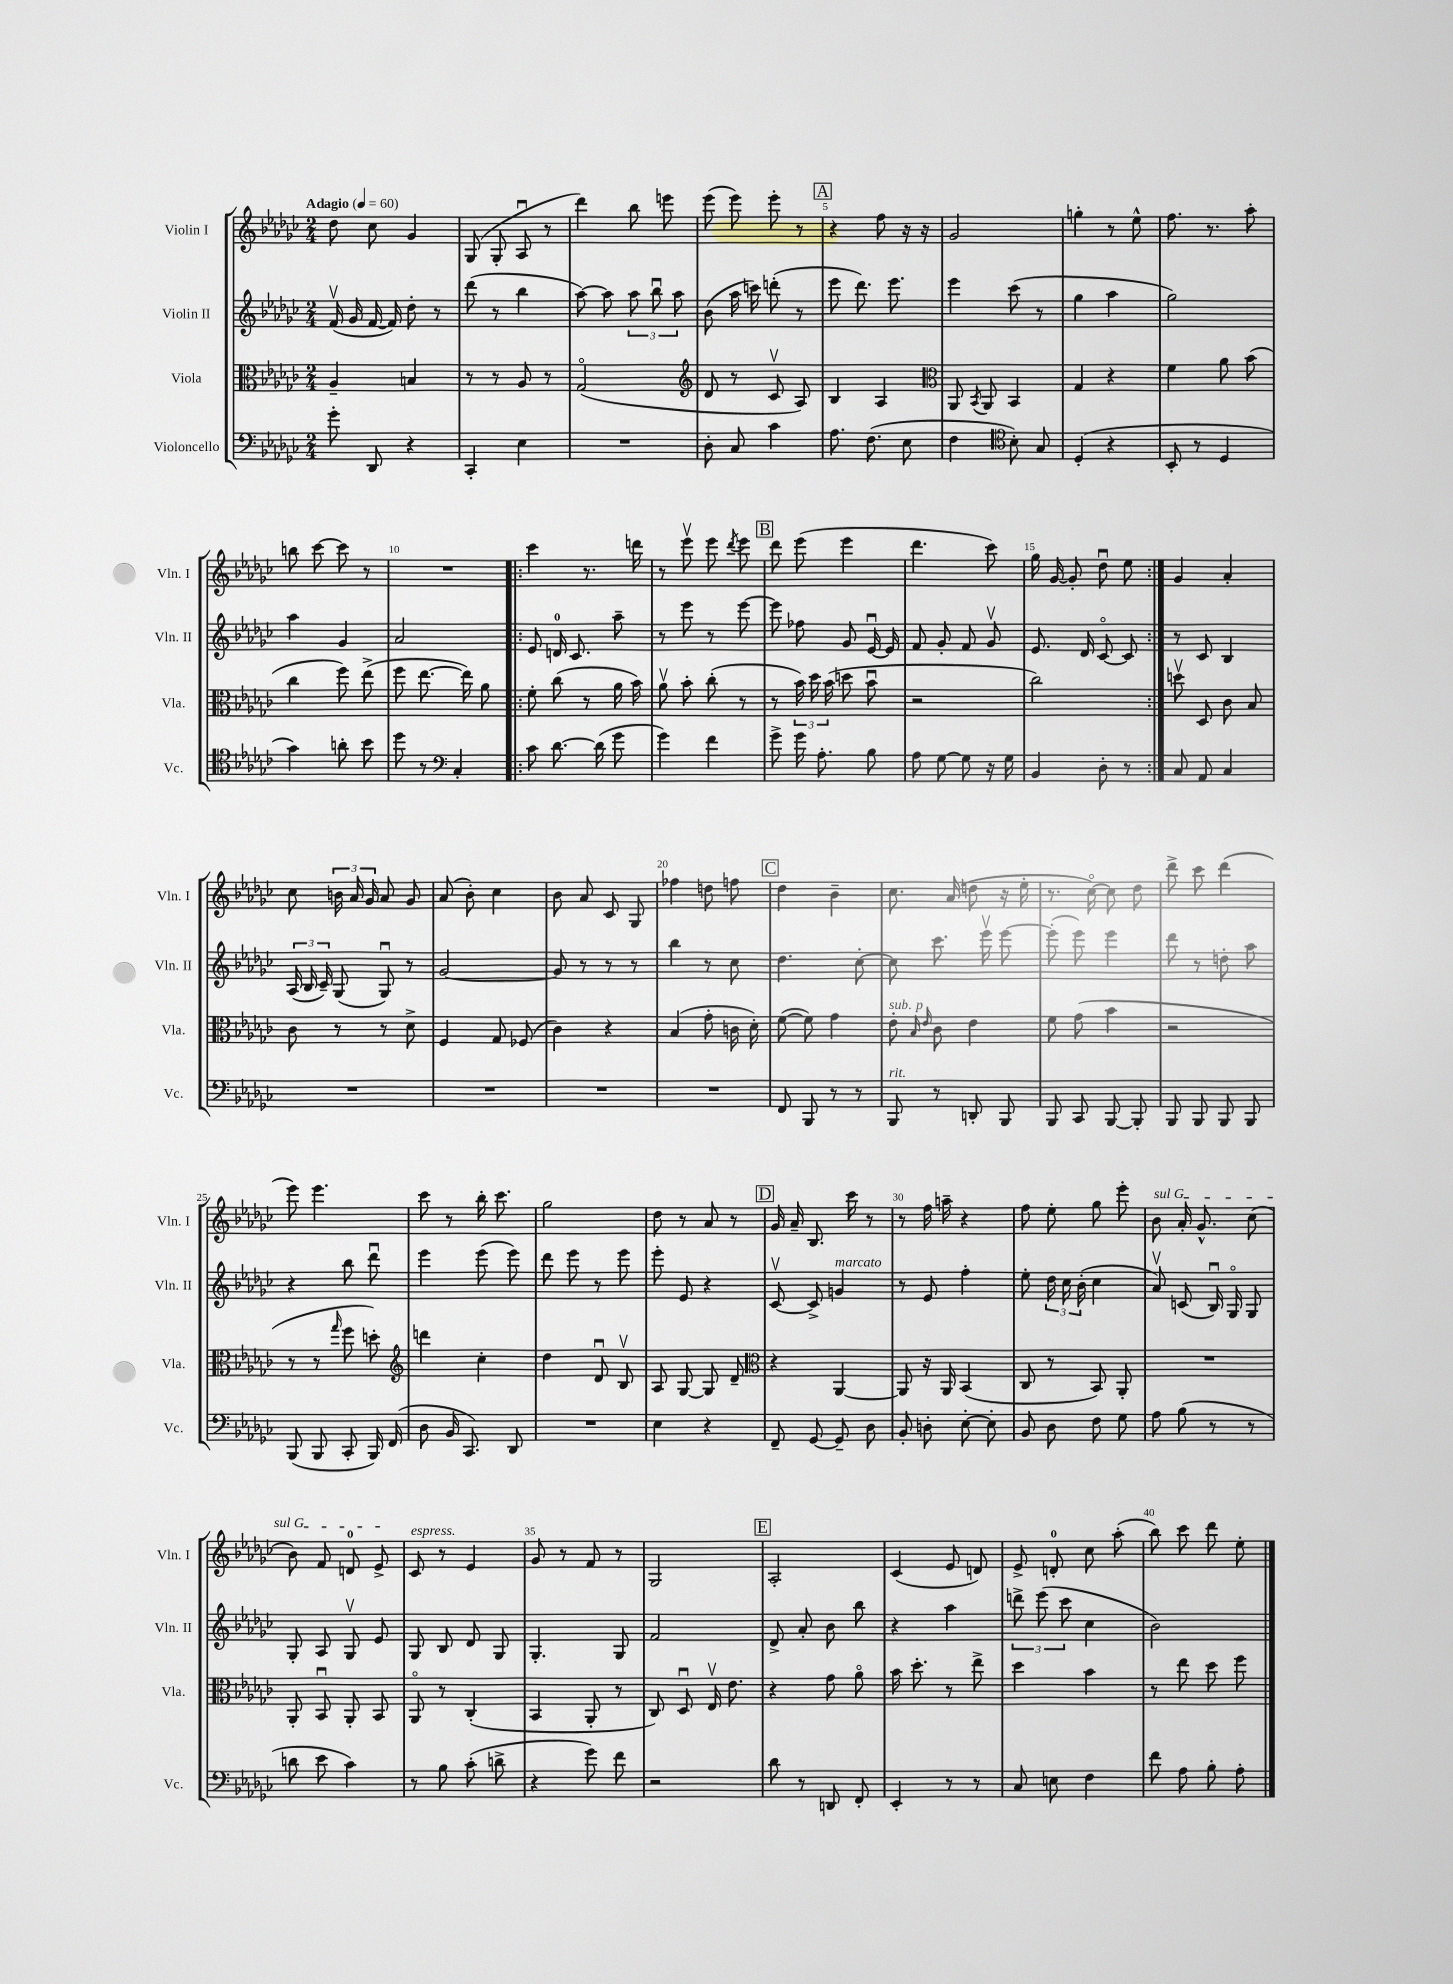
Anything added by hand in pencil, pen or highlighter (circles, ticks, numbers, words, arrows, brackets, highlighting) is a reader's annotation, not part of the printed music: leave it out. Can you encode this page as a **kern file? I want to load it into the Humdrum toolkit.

**kern	**kern	**kern	**kern
*staff4	*staff3	*staff2	*staff1
*clefF4	*clefC3	*clefG2	*clefG2
*k[b-e-a-d-g-c-]	*k[b-e-a-d-g-c-]	*k[b-e-a-d-g-c-]	*k[b-e-a-d-g-c-]
*M2/4	*M2/4	*M2/4	*M2/4
*MM60	*MM60	*MM60	*MM60
8g-'	4A-~	(16fv	8dd-
.	.	16g-	.
8DD-	.	[16f	8cc-
.	.	16f])	.
4r	4B	8dd-'	4g-
.	.	8r	.
=	=	=	=
4CC-'	8r	(8ddd-	(8G-
.	8r	8r	8G-'
4E-	8A-	4bb-	8A-u
.	8r	.	8r
=	=	=	=
2r	(2G-o	[8aa-)	4ddd-)
.	.	8aa-]	.
.	.	12aa-	8bb-
.	.	12bb-u	.
.	.	.	8eee
.	.	12aa-	.
=	=	=	=
*	*clefG2	*	*
8D-'	8d-	(8b-	(8eee-
8C-	8r	16aa-	8eee-)
.	.	16ccc)	.
4c-	8c-v	(8ddd'	8eee-'
.	8A-)	8r	8r
=	=	=	=
8.A-	4B-	8eee-	4r
.	.	8.ddd-)	.
(8.F	.	.	.
.	4A-	.	8ff
.	.	8.eee-	.
8E-	.	.	16r
.	.	.	16r
=	=	=	=
*	*clefC3	*	*
4F	8AA-	4eee-	2g-
.	8qBB-	.	.
.	8AA-	.	.
*clefC4	*	*	*
8B-')	4BB-	(8ccc-	.
8G-	.	8r	.
=	=	=	=
(4D-'	4G-	4gg-	4gg'
4r	4r	4aa-	8r
.	.	.	8ee-^^
=	=	=	=
8BB-'	4f	2gg-)	8.ff
8r	.	.	.
.	.	.	8.r
4D-	8a-	.	.
.	(8b-	.	8aa-'
=	=	=	=
4g-)	4cc-	4aa-	8bb
.	.	.	[8ccc-
8a'	8ff)	4g-	8ccc-]
8b-	(8ee-^	.	8r
=	=	=	=
8dd-	8ff	2a-	2r
8r	[8.ee-	.	.
*clefF4	*	*	*
4C-'	.	.	.
.	16ee-])	.	.
.	8a-	.	.
=!|:	=!|:	=!|:	=!|:
8c-	8f'	8e-	4ccc-
[8.d-	(8cc-	16d	.
.	.	8.c-	.
.	8r	.	8.r
(16d-]	.	.	.
8g-	16a-	8aa-~	.
.	16b-)	.	16ddd
=	=	=	=
4g-)	8a-v	8r	8r
.	8b-'	8eee-	8eee-v
4f	(8cc-'	8r	8eee-
.	.	.	8qddd-
.	8r	[8eee-	8eee-
=	=	=	=
8g-^	8r	8eee-]	8ddd-
16g-	24b-)	8ff-	(8eee-
.	24dd-	.	.
8.A-'	.	.	.
.	(24b-	.	.
.	8dd	8g-	4eee-
8B-	8b-u	[16e-u	.
.	.	16e-]	.
=	=	=	=
8A-	2r	8f	4.ddd-
[8G-	.	8g-'	.
8G-]	.	8f	.
16r	.	8g-v	8ccc-)
16G-	.	.	.
=	=	=	=
4BB-	2cc-)	8.e-	16gg-
.	.	.	[16g-
.	.	.	8g-']
.	.	16d-	.
8D-'	.	[8c-o	8dd-u
8r	.	8c-]	8ee-
=:|!	=:|!	=:|!	=:|!
8C-	8ddv	8r	4g-
8AA-	8D-	8c-	.
4C-	8c-	4B-	4a-'
.	8B-	.	.
=	=	=	=
2r	8c-	(24A-	8cc-
.	.	24B-	.
.	.	24c-~)	.
.	8r	(8G-	24b
.	.	.	24a-
.	.	.	24g-
.	8r	8G-u)	8a-
.	8d-^	8r	8g-
=	=	=	=
2r	4F	[2g-	(8a-
.	.	.	8b-')
.	8G-	.	4cc-
.	(8F-	.	.
=	=	=	=
2r	4c-)	8g-]	8b-
.	.	8r	8a-
.	4r	8r	8c-
.	.	8r	8G-
=	=	=	=
2r	(4B-	4bb-	4ff-
.	8g-'	8r	8dd
.	16c	8cc-	8ff
.	16d-')	.	.
=	=	=	=
8FF	([8f	4.dd-	4dd-
8BBB-	8f])	.	.
8r	4g-	.	4b-~
8r	.	[8cc-'	.
=	=	=	=
8BBB-	8e-'	8cc-]	8.cc-
.	16qqB-	.	.
.	16qqe-	.	.
8r	8c-	8.ccc-	.
.	.	.	(16a-
8DD'	4e-	.	8dd
.	.	16eee-v	.
8BBB-	.	[8eee-	16r
.	.	.	16ee-'
=	=	=	=
8BBB-	8f	(8eee-']	8.r
8CC-	(8g-	8eee-)	.
.	.	.	[16cc-o)
[8BBB-	4b-	4eee-	8cc-]
8BBB-']	.	.	8dd-
=	=	=	=
8BBB-	2r	8ddd-	8ddd-^
8BBB-	.	8r	8ccc-
8BBB-	.	8dd'	(4ddd-
8BBB-	.	8aa-	.
=	=	=	=
(8BBB-	8r	4r	8eee-)
8BBB-	8r	.	4.eee-
.	16qqgg-	.	.
8CC-'	8ff	8bb-	.
16BBB-)	8dd')	8ddd-u	.
(16FF	.	.	.
=	=	=	=
*	*clefG2	*	*
8D-	4ddd	4eee-	8ccc-
16BB-	.	.	8r
8.CC-)	.	.	.
.	4cc-'	(8eee-	16bb-'
.	.	.	8.ccc-
8DD-	.	8eee-)	.
=	=	=	=
2r	4dd-	8ddd-	2gg-
.	.	8eee-	.
.	8d-u	8r	.
.	8B-v	8eee-	.
=	=	=	=
4E-	8A-	8eee-'	8dd-
.	[8G-	8e-	8r
4r	8G-]	4r	8a-
.	8d-~	.	8r
=	=	=	=
*	*clefC3	*	*
8FF~	4r	[8c-v	16g-
.	.	.	16a-~
[8GG-	.	8c-^]	8.B-
8GG-~]	[4AA-	4g	.
.	.	.	16ccc-
8D-	.	.	8r
=	=	=	=
8BB-'	8AA-]	8r	8r
8D'	16r	8e-	16ff
.	16AA-	.	16aa~
[8E-'	(4BB-	4ff'	4r
8E-']	.	.	.
=	=	=	=
8BB-	8C-	8ee-'	8ff
8D-	8r	24dd-	8ee-'
.	.	24cc-	.
.	.	(24b-'	.
8F	8BB-)	4cc-	8gg-
8G-	8AA-'	.	8eee-'
=	=	=	=
8A-	2r	8a-v)	8b-
(8B-	.	(8c	16a-'
.	.	.	8.g-^^
8r	.	16B-u)	.
.	.	16G-o	.
8r	.	8G-	(8cc-
=	=	=	=
8d	8AA-'	8G-'	8b-)
8e-	8BB-u	8A-	8f
4c-)	8AA-'	8G-v	8d
.	8BB-	8e-	8e-^
=	=	=	=
8r	8AA-o	8G-	8c-
8B-	8r	8B-	8r
(8c-'	(4C-'	8d-	4e-
8d^	.	8G-	.
=	=	=	=
4r	4BB-	4.G-'	8g-
.	.	.	8r
8g-)	8AA-'	.	8f
8f	8r	8G-	8r
=	=	=	=
2r	8C-)	2f	2G-
.	8D-u	.	.
.	16E-v	.	.
.	8.e-	.	.
=	=	=	=
8d-	4r	8d-^	2A-'
8r	.	8a-'	.
8DD	8g-	8b-	.
8FF'	8a-o	8bb-	.
=	=	=	=
4EE-'	16b-	4r	(4c-
.	8.dd-'	.	.
8r	8r	4aa-	8e-
8r	8ee-^	.	8d)
=	=	=	=
8C-	4dd-	12ddd^	8e-^
.	.	(12eee-	.
8E	.	.	8d'
.	.	12ccc-	.
4F	4b-	4cc-	8cc-
.	.	.	(8aa-'
=	=	=	=
8f	8r	2b-)	8bb-)
8A-	8ee-	.	8ccc-
8B-'	8dd-	.	8ddd-
8A-'	8ff	.	8ee-'
==	==	==	==
*-	*-	*-	*-
